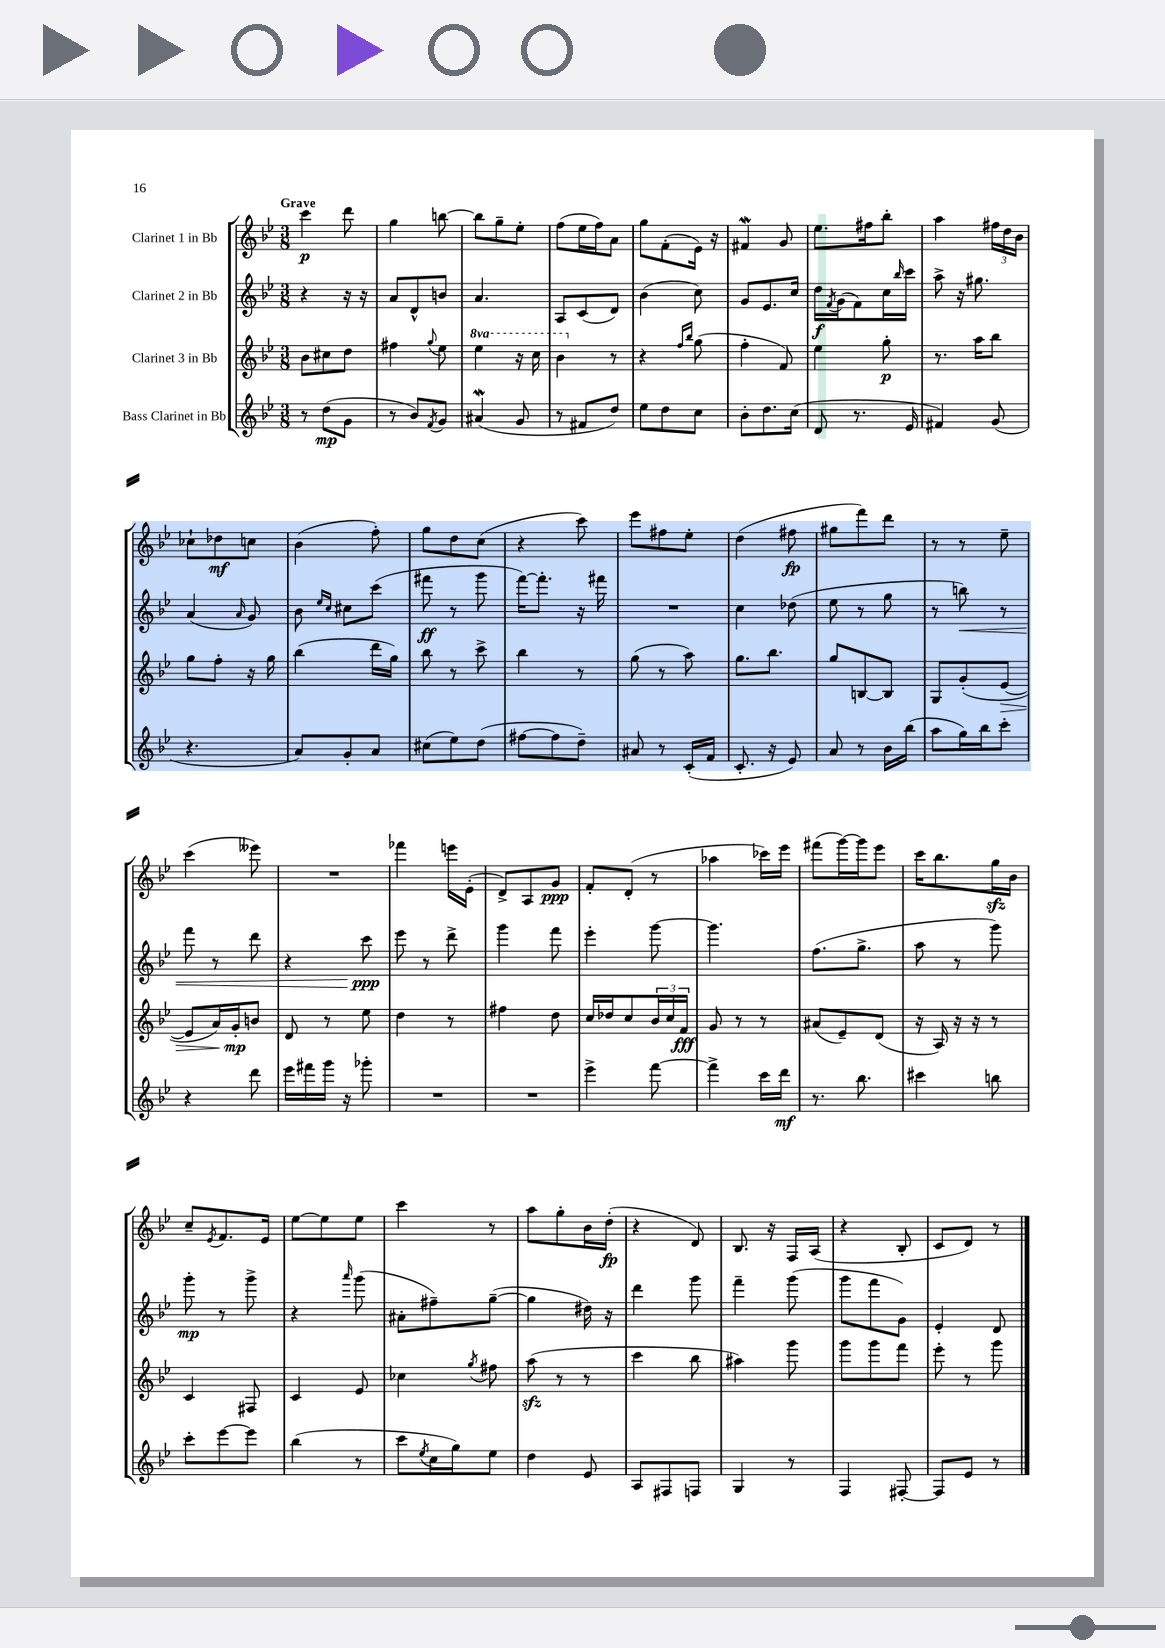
<<
\new StaffGroup <<
\new Staff = "s0" \with { instrumentName = "Clarinet 1 in Bb" } {
    \clef treble \key bes \major \numericTimeSignature \time 3/8 \tempo "Grave"
    c'''4\p d'''8 |
    g''4 b''8~ |
    b''8 g''8-- ees''8-. |
    f''8( ees''16 f''16) a'8 |
    g''8 f'8-.( ees'16) r16 |
    fis'4\mordent g'8 |
    ees''8. fis''16 bes''8-. |
    a''4 \tuplet 3/2 { fis''16 d''16 bes'16 } |
    ces''8-! des''8\mf c''8 |
    bes'4( f''8-.) |
    g''8 d''8 c''8( |
    r4 c'''8) |
    ees'''8 fis''8 ees''8-. |
    d''4( fis''8\fp |
    gis''8 f'''8) d'''8 |
    r8 r8 ees''8-- |
    c'''4( eeses'''8) |
    R4. |
    fes'''4 e'''16 ees'16-.( |
    d'8->) a8 g'8\ppp |
    f'8-. d'8-.( r8 |
    aes''4 ces'''16) ees'''16 |
    fis'''8( g'''16~) g'''16 ees'''8 |
    c'''16 bes''8. g''16\sfz bes'16 |
    c''8-- \acciaccatura { ees'8 } f'8. ees'16 |
    ees''8~ ees''8 ees''8 |
    c'''4 r8 |
    a''8 g''8-. bes'16 d''16-.\fp( |
    r4 d'8) |
    bes8. r16 f16 a16( |
    r4 bes8-. |
    c'8 d'8) r8 \bar "|." |
}
\new Staff = "s1" \with { instrumentName = "Clarinet 2 in Bb" } {
    \clef treble \key bes \major \numericTimeSignature \time 3/8
    r4 r16 r16 |
    a'8 d'8-^ b'8 |
    a'4. |
    a8 c'8( d'8) |
    bes'4( c''8) |
    g'8 ees'8. c''16 |
    d''16\f \acciaccatura { f'8 } g'16( f'8) c''16 \grace { bes''16 } c'''16 |
    a''8-> r16 gis''8. |
    a'4( \grace { a'16 } g'8) |
    bes'8 \grace { ees''16 c''16 } cis''8 c'''8( |
    fis'''8\ff r8 g'''8 |
    f'''16~) f'''8.-. r16 fis'''16 |
    R4. |
    c''4 des''8( |
    ees''8 r8 g''8 |
    r8 b''8\<) r8 |
    f'''8 r8 d'''8 |
    r4 c'''8\ppp\! |
    ees'''8 r8 d'''8-> |
    g'''4 f'''8 |
    ees'''4-. g'''8~ |
    g'''4. |
    f''8.( g''8.-> |
    a''8 r8 g'''8) |
    g'''8-.\mp r8 g'''8-> |
    r4 \grace { a'''16 } g'''8( |
    ais'8-. fis''8--) g''8~--( |
    g''4 dis''16) r16 |
    d'''4 g'''8 |
    f'''4-- g'''8( |
    g'''8 f'''8 g'8) |
    ees'4-. d'8 \bar "|." |
}
\new Staff = "s2" \with { instrumentName = "Clarinet 3 in Bb" } {
    \clef treble \key bes \major \numericTimeSignature \time 3/8 \set Staff.ottavationMarkups = #ottavation-simple-ordinals
    bes'8 cis''8 d''8 |
    fis''4 \appoggiatura { g''8 } ees''8 |
    \ottava #1 ees'''4 r16 c'''16 |
    bes''4 \ottava #0 r8 |
    r4 \grace { f''16 bes''16 } g''8( |
    f''4-. f'8) |
    ees''4 g''8-.\p |
    r8. a''16 bes''8 |
    g''8 f''8-. r16 g''16 |
    bes''4( d'''16 g''16) |
    bes''8 r8 c'''8-> |
    bes''4 r8 |
    g''8( r8 a''8) |
    g''8. bes''8. |
    g''8 b8~ b8 |
    g8 g'8-.( ees'8~\> |
    ees'8 a'16) g'16-.\mp\! b'8 |
    d'8 r8 ees''8 |
    d''4 r8 |
    fis''4 d''8 |
    c''16 des''16 c''8 \tuplet 3/2 { bes'16 c''16 f'16\fff } |
    g'8 r8 r8 |
    ais'8( ees'8--) d'8( |
    r16 a16) r16 r16 r8 |
    c'4 fis8 |
    c'4 ees'8 |
    ces''4 \acciaccatura { g''8 } fis''8 |
    a''8\sfz( r8 r8 |
    c'''4 bes''8 |
    ais''4) g'''8 |
    g'''8 g'''8 f'''8 |
    ees'''8-. r8 g'''8 \bar "|." |
}
\new Staff = "s3" \with { instrumentName = "Bass Clarinet in Bb" } {
    \clef treble \key bes \major \numericTimeSignature \time 3/8
    r8 d''8\mp( g'8 |
    r8 bes'8) \acciaccatura { f'8 } g'8 |
    ais'4\mordent( g'8 |
    r8 fis'8 d''8) |
    ees''8 d''8 c''8 |
    bes'8-. d''8. c''16( |
    d'8 r8. ees'16 |
    fis'4) g'8( |
    r4. |
    a'8) g'8-. a'8 |
    cis''8( ees''8) d''8( |
    fis''8~ fis''8 d''8--) |
    ais'8 r8 c'16-.( f'16 |
    c'8.-. r16 ees'8) |
    a'8 r8 bes'16 bes''16( |
    a''8 g''16) bes''16 c'''8-. |
    r4 d'''8 |
    ees'''16 fis'''16 g'''16 r16 ges'''8-. |
    R4. |
    R4. |
    ees'''4-> f'''8~ |
    f'''4-> c'''16 d'''16\mf |
    r8. bes''8. |
    cis'''4 b''8 |
    c'''8-. ees'''8~ ees'''8 |
    bes''4( r8 |
    c'''8 \acciaccatura { ees''8 } c''16 g''16) ees''8 |
    d''4 ees'8 |
    a8 fis8 f8 |
    g4 r8 |
    f4 fis8~-. |
    fis8 ees'8 r8 \bar "|." |
}
>>
>>
\layout { \context { \Score \remove "Bar_number_engraver" } }
